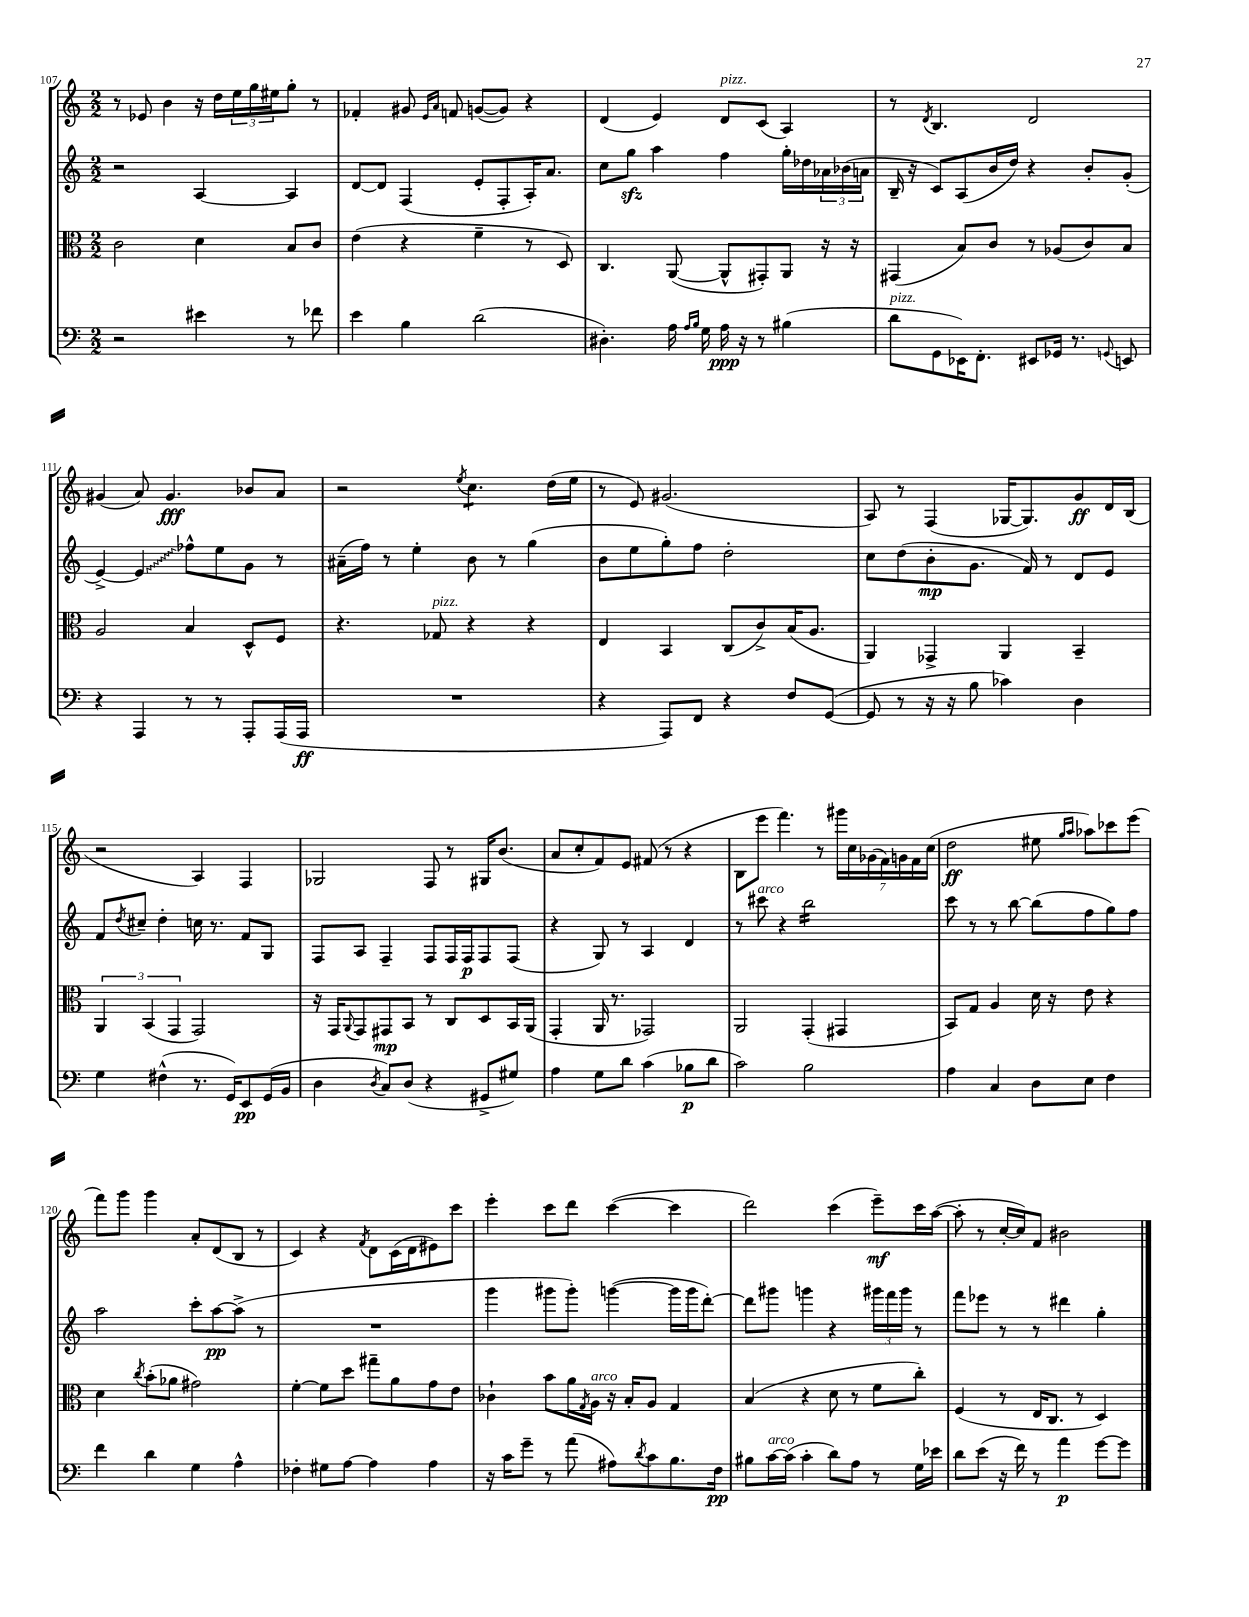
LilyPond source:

<<
\new StaffGroup <<
\new Staff = "s0" {
    \clef treble \key c \major \numericTimeSignature \time 2/2
    r8 ees'8 b'4 r16 d''16 \tuplet 3/2 { e''16 g''16 eis''16 } g''8-. r8 |
    fes'4-. gis'8 \grace { e'16 a'16 } f'8 g'8~( g'8) r4 |
    d'4( e'4) d'8^\markup { \italic "pizz." } c'8( a4) |
    r8 \acciaccatura { d'8 } b4. d'2 |
    gis'4( a'8) gis'4.\fff bes'8 a'8 |
    r2 \acciaccatura { e''8 } c''4.:8 d''16( e''16 |
    r8 e'8) gis'2.( |
    a8) r8 f4( ges16~ ges8.) g'8\ff d'16 b16( |
    r2 a4) f4 |
    ges2 f8 r8 gis16 b'8.( |
    a'8 c''8-. f'8) e'8 fis'8( r8 r4 |
    b8 e'''8 f'''4.) r8 \tuplet 7/4 { gis'''16 c''16 ges'16( f'16) g'16 f'16 c''16( } |
    d''2\ff eis''8 \grace { g''16 a''16 } aes''8) ces'''8 e'''8( |
    f'''8) g'''8 g'''4 a'8-. d'8( b8 r8 |
    c'4) r4 \acciaccatura { f'8 } d'8 c'16( d'16 eis'8) c'''8 |
    e'''4-. c'''8 d'''8 c'''4~( c'''4 |
    d'''2) c'''4( e'''8--\mf) c'''16 a''16~( |
    a''8-. r8 c''16~-. c''16) f'8 bis'2 \bar "|." |
}
\new Staff = "s1" {
    \clef treble \key c \major \numericTimeSignature \time 2/2
    r2 a4~ a4 |
    d'8~ d'8 f4( e'8-. f8-. a16-.) a'8. |
    c''8 g''8\sfz a''4 f''4 g''16-. des''16 \tuplet 3/2 { aes'16 bes'16( a'16 } |
    b16-- r16 c'8) a8( b'16 d''16) r4 b'8-. g'8-.( |
    e'4~->) \once \override Glissando.style = #'zigzag e'4\glissando fes''8-^ e''8 g'8 r8 |
    ais'16--( f''16) r8 e''4-. b'8 r8 g''4( |
    b'8 e''8 g''8-.) f''8 d''2-. |
    c''8 d''8( b'8-.\mp g'8. f'16) r8 d'8 e'8 |
    f'8 \acciaccatura { d''8 } cis''8-- d''4-. c''16 r8. f'8 g8 |
    f8 a8 f4-- f8 f16 f16\p f8 f8( |
    r4 g8) r8 a4 d'4 |
    r8 cis'''8^\markup { \italic "arco" } r4 b''2:16 |
    c'''8 r8 r8 b''8~ b''8( f''8 g''8) f''8 |
    a''2 c'''8-. a''8~\pp a''8->( r8 |
    R1 |
    g'''4 gis'''8 gis'''8-.) g'''4~( g'''16 g'''16 d'''8~-.) |
    d'''8 gis'''8 g'''4 r4 \tuplet 3/2 { gis'''16 f'''16 gis'''16 } r8 |
    f'''8 ees'''8 r8 r8 dis'''4 g''4-. \bar "|." |
}
\new Staff = "s2" {
    \clef alto \key c \major \numericTimeSignature \time 2/2
    c'2 d'4 b8 c'8 |
    e'4( r4 f'4-- r8 d8) |
    c4. a,8~( a,8-^ gis,8-.) a,8 r16 r16 |
    gis,4( b8) c'8 r8 aes8( c'8) b8 |
    a2 b4 d8-^ f8 |
    r4. ges8^\markup { \italic "pizz." } r4 r4 |
    e4 b,4 c8( c'8->) b16( a8. |
    a,4) ges,4-> a,4 b,4-- |
    \tuplet 3/2 { a,4 b,4( g,4 } g,2) |
    r16 g,16 \appoggiatura { a,8 } g,8 gis,8\mp b,8 r8 c8 d8 b,16 a,16( |
    g,4-. a,16 r8. ges,2) |
    a,2 g,4-.( gis,4 |
    b,8) g8 a4 d'16 r16 e'8 r4 |
    d'4 \acciaccatura { c''8 } b'8-.( aes'8 gis'2) |
    f'4~-. f'8 d''8 gis''8-- a'8 g'8 e'8 |
    ces'4-! b'8 a'16 \acciaccatura { g8 } a16^\markup { \italic "arco" } r16 b16-. a8 g4 |
    b4( r4 d'8 r8 f'8 c''8-.) |
    f4( r8 e16 c8. r8 d4) \bar "|." |
}
\new Staff = "s3" {
    \clef bass \key c \major \numericTimeSignature \time 2/2
    r2 eis'4 r8 fes'8 |
    e'4 b4 d'2( |
    dis4.-.) a16 \grace { a16 b16 } g16 a16\ppp r16 r8 bis4( |
    d'8^\markup { \italic "pizz." } g,8 ees,16) f,8.-. eis,8 ges,16 r8. \appoggiatura { g,8 } e,8 |
    r4 a,,4 r8 r8 a,,8-. a,,16( a,,16\ff |
    R1 |
    r4 a,,8) f,8 r4 f8 g,8~( |
    g,8 r8 r16 r16 b8 ces'4) d4 |
    g4 fis4-^( r8. g,16) e,8\pp g,16( b,16 |
    d4 \acciaccatura { d8 } c8) d8( r4 gis,8-> gis8) |
    a4 g8 d'8 c'4( bes8\p d'8 |
    c'2) b2 |
    a4 c4 d8 e8 f4 |
    f'4 d'4 g4 a4-^ |
    fes4-. gis8 a8~ a4 a4 |
    r16 c'16 g'8-- r8 a'8( ais8) \acciaccatura { d'8 } c'8 b8. f16\pp |
    bis8 c'16~^\markup { \italic "arco" } c'16( c'4-. d'8) a8 r8 g16 ees'16 |
    d'8 e'8( r16 f'16) r8 a'4\p g'8~ g'8 \bar "|." |
}
>>
>>
\layout { \context { \Score currentBarNumber = #107 } }
